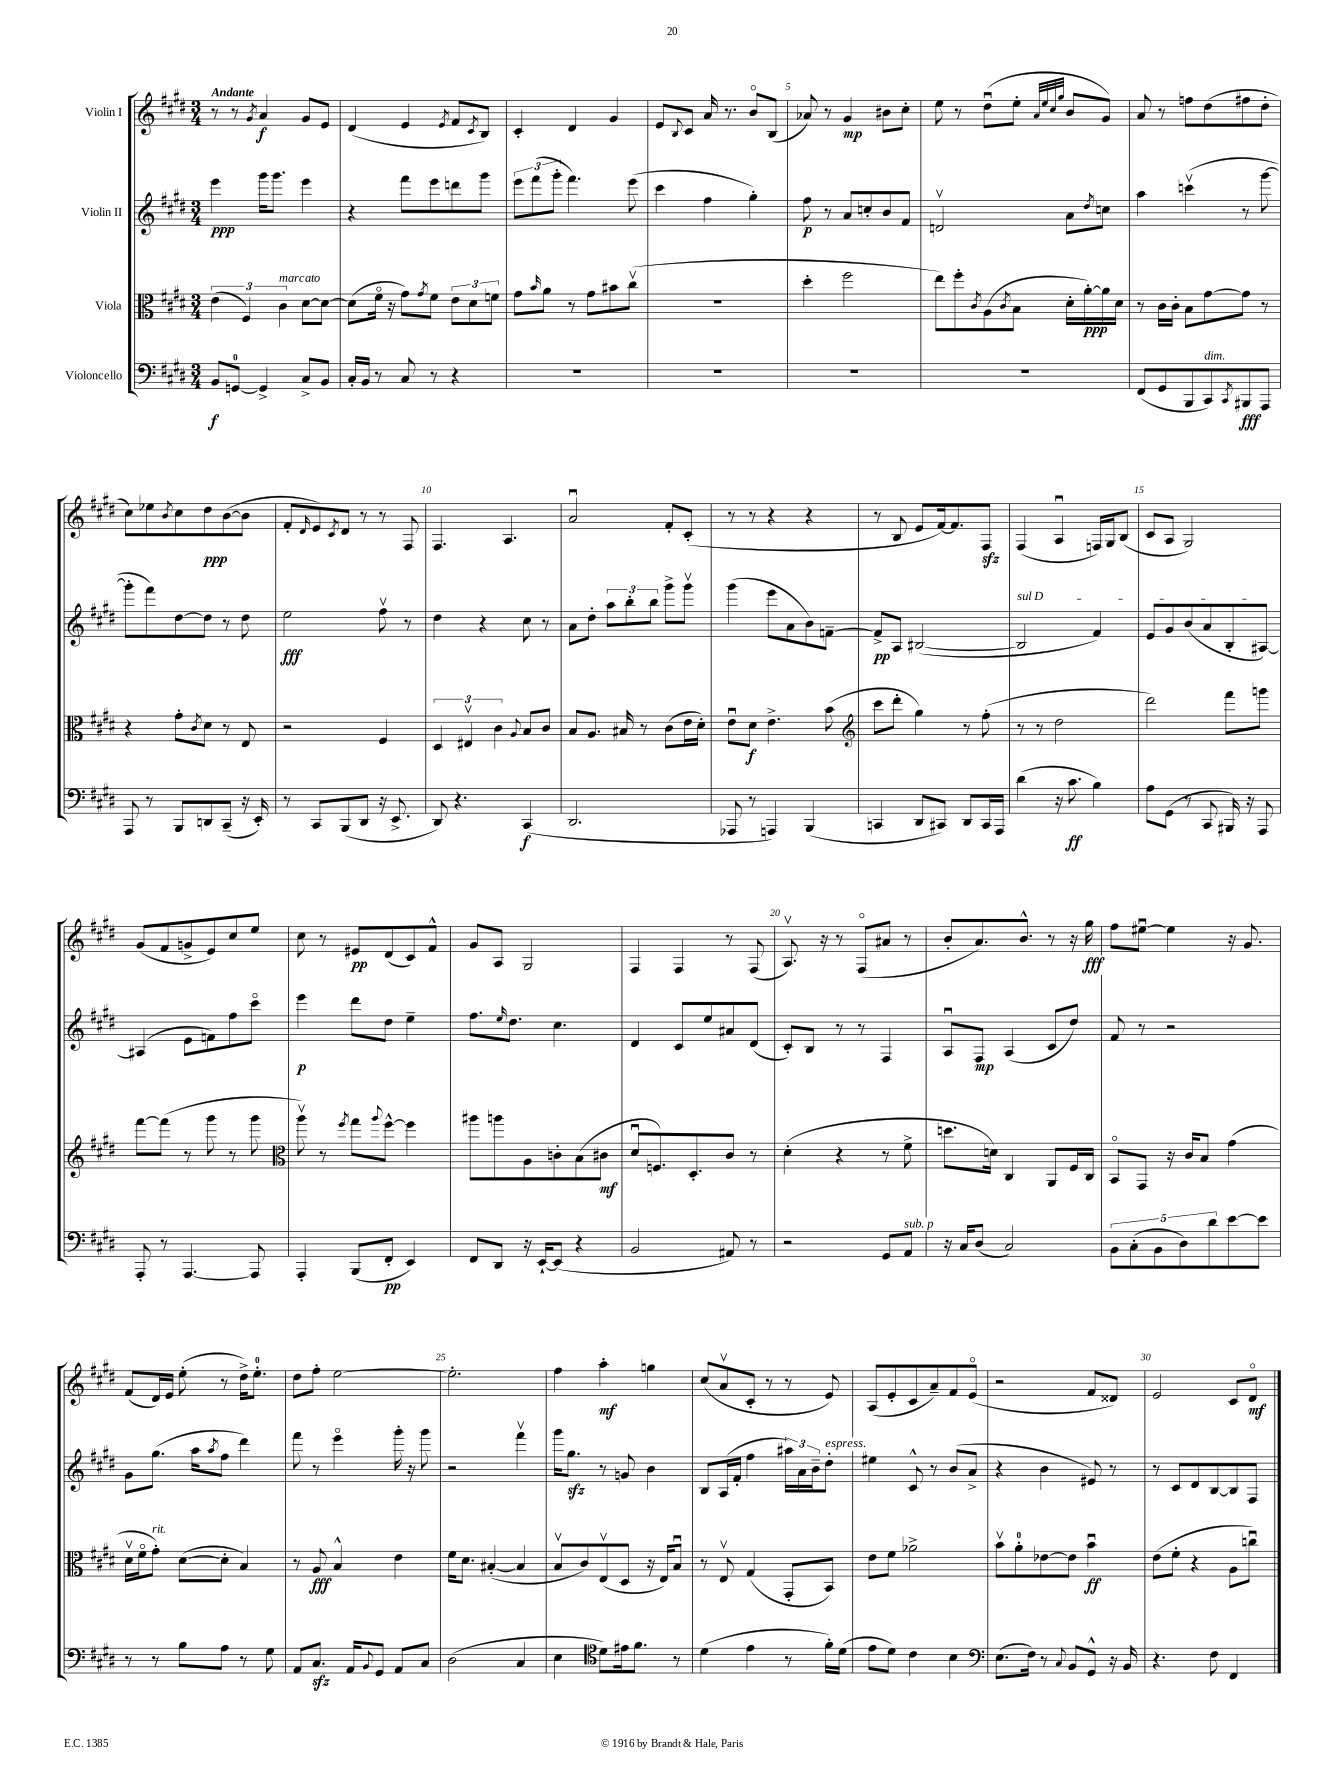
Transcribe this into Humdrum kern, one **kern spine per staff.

**kern	**dynam	**kern	**dynam	**kern	**dynam	**kern	**dynam
*part4	*part4	*part3	*part3	*part2	*part2	*part1	*part1
*staff4	*staff4	*staff3	*staff3	*staff2	*staff2	*staff1	*staff1
*I"Violoncello	*	*I"Viola	*	*I"Violin II	*	*I"Violin I	*
*clefF4	*	*clefC3	*	*clefG2	*	*clefG2	*
*k[f#c#g#d#]	*	*k[f#c#g#d#]	*	*k[f#c#g#d#]	*	*k[f#c#g#d#]	*
*M3/4	*	*M3/4	*	*M3/4	*	*M3/4	*
=1	=1	=1	=1	=1	=1	=1	=1
!	!	!	!	!	!	!LO:TX:a:B:t=Andante	!
8BB/L	f	(6e\	.	4eee\	ppp	8r	.
[8GGn/J	.	.	.	.	.	8r	.
.	.	6F#/)	.	.	.	.	.
.	.	.	.	.	.	8qg#/	.
4GG^/]	.	.	.	16ggg#\KL	.	4a/	f
.	.	.	.	8.ggg#\J	.	.	.
!	!	!LO:TX:a:i:t=marcato	!	!	!	!	!
.	.	6c#\	.	.	.	.	.
8C#^/L	.	[8d#\L	.	4eee\	.	8g#/L	.
8BB/J	.	8d#\J_	.	.	.	8e/J	.
=2	=2	=2	=2	=2	=2	=2	=2
16C#'/LL	.	(8d#\L]	.	4r	.	(4d#/	.
16BB/JJ	.	.	.	.	.	.	.
8r	.	16f#\Jk	.	.	.	.	.
.	.	16r	.	.	.	.	.
8C#/	.	8g#\L)	.	8fff#\L	.	4e/	.
.	.	8qg#/	.	.	.	.	.
8r	.	8f#\J	.	8eee\	.	.	.
.	.	.	.	.	.	8qe/	.
4r	.	12e\L	.	8dddn\	.	8f#/L	.
.	.	12d#\	.	.	.	.	.
.	.	.	.	.	.	8qc#/	.
.	.	.	.	8ggg#\J	.	8B/J)	.
.	.	12fn\J	.	.	.	.	.
=3	=3	=3	=3	=3	=3	=3	=3
2.r	.	8g#\L	.	12eee\L	.	4c#'/	.
.	.	.	.	(12fff#\	.	.	.
.	.	16qqb/	.	.	.	.	.
.	.	8a\J	.	.	.	.	.
.	.	.	.	12ggg#'\J	.	.	.
.	.	8r	.	4.fff#\)	.	4d#/	.
.	.	8g#\L	.	.	.	.	.
.	.	8b#X\	.	.	.	4g#/	.
.	.	(8cc#v\J	.	(8eee\	.	.	.
=4	=4	=4	=4	=4	=4	=4	=4
2.r	.	2.r	.	4ccc#\	.	8e/L	.
.	.	.	.	.	.	8qqB/	.
.	.	.	.	.	.	8c#/J	.
.	.	.	.	4ff#\	.	16a/	.
.	.	.	.	.	.	8.r	.
.	.	.	.	4gg#'\)	.	8b/L	.
.	.	.	.	.	.	(8B/J	.
=5	=5	=5	=5	=5	=5	=5	=5
2.r	.	4dd#'\	.	8ff#\	p	8a-X/)	.
.	.	.	.	8r	.	8r	.
.	.	2ff#\	.	8a/L	.	4g#/	mp
.	.	.	.	8ccn'/	.	.	.
.	.	.	.	8b/	.	8b#X\L	.
.	.	.	.	8f#/J	.	8cc#'\J	.
=6	=6	=6	=6	=6	=6	=6	=6
2.r	.	8ee\L)	.	2dnv/	.	8ee\	.
.	.	8ff#'\	.	.	.	8r	.
.	.	8qc#/	.	.	.	.	.
.	.	(8A\	.	.	.	(8dd#u\L	.
.	.	8qc#/	.	.	.	.	.
.	.	8B\J	.	.	.	8ee'\J	.
.	.	.	.	.	.	32qqa/LLL	.
.	.	.	.	.	.	32qqee/	.
.	.	.	.	.	.	32qqcc#/	.
.	.	.	.	.	.	32qqgg#/JJJ	.
.	.	16d#'\LL	.	8a\L	.	8b/L	.
.	.	[16a'\)	ppp	.	.	.	.
.	.	.	.	8qdd#/	.	.	.
.	.	16a\]	.	8ccn\J	.	8g#/J)	.
.	.	16d#\JJ	.	.	.	.	.
=7	=7	=7	=7	=7	=7	=7	=7
(8FF#/L	.	8r	.	4aa\	.	8a/	.
8GG#/	.	16c#\LL	.	.	.	8r	.
.	.	16c#'\JJ	.	.	.	.	.
8BBB/	.	8B\L	.	(4cccnv\	.	8ffn\L	.
!LO:TX:a:i:t=dim.	!	!	!	!	!	!	!
8CC#/)	.	[8g#\	.	.	.	(8dd#\	.
8qCC#/	.	.	.	.	.	.	.
8BBB#X/	fff	8g#\J]	.	8r	.	8ff#X\	.
8AAA/J	.	8r	.	[8ggg#\	.	8dd#'\J	.
!!LO:LB:g=z
=8	=8	=8	=8	=8	=8	=8	=8
8AAA/	.	4r	.	8ggg#'\L]	.	8cc#\L)	.
8r	.	.	.	8fff#\)	.	8ee-X\	.
.	.	.	.	.	.	8qb/	.
8BBB/L	.	8g#'\L	.	[8dd#\	.	8cc#\	.
.	.	8qc#/	.	.	.	.	.
8DDn/	.	8d#\J	.	8dd#\J]	.	8dd#\	ppp
(8CC#~/J	.	8r	.	8r	.	([8b\	.
16r	.	8E/	.	8dd#\	.	8b\J]	.
16EE'/)	.	.	.	.	.	.	.
=9	=9	=9	=9	=9	=9	=9	=9
8r	.	2r	.	2ee\	fff	8f#'/L	.
.	.	.	.	.	.	16qqd#/	.
8CC#/L	.	.	.	.	.	8e/)	.
.	.	.	.	.	.	8qc#/	.
(8BBB/	.	.	.	.	.	8d#/J	.
8DD#/J	.	.	.	.	.	8r	.
16r	.	4F#/	.	8ff#v\	.	8r	.
8.EE^/	.	.	.	.	.	.	.
.	.	.	.	8r	.	8F#/	.
=10	=10	=10	=10	=10	=10	=10	=10
8DD#/)	.	6D#/	.	4dd#\	.	4.F#/	.
4.r	.	.	.	.	.	.	.
.	.	6E#Xv/	.	.	.	.	.
.	.	.	.	4r	.	.	.
.	.	6c#\	.	.	.	.	.
.	.	.	.	.	.	4.A/	.
.	.	8qqA/	.	.	.	.	.
(4CC#/	f	8B/L	.	8cc#\	.	.	.
.	.	8c#/J	.	8r	.	.	.
=11	=11	=11	=11	=11	=11	=11	=11
2.DD#/	.	8B/L	.	8a\L	.	2au/	.
.	.	8.A/J	.	8dd#'\J	.	.	.
.	.	.	.	12aa\L	.	.	.
.	.	16B#X/	.	.	.	.	.
.	.	.	.	12bb'\	.	.	.
.	.	8r	.	.	.	.	.
.	.	.	.	12bb\J	.	.	.
.	.	(8c#\L	.	8ggg#^\L	.	8f#'/L	.
.	.	16e\L	.	8ggg#v\J	.	(8c#'/J	.
.	.	16d#'\JJ)	.	.	.	.	.
=12	=12	=12	=12	=12	=12	=12	=12
8AAA-X/	.	8eu\L	.	(4ggg#\	.	8r	.
8r	.	8d#\J	f	.	.	8r	.
4AAAn/)	.	4.e^\	.	8eee\L	.	4r	.
.	.	.	.	8a\	.	.	.
(4BBB/	.	.	.	8b\)	.	4r	.
.	.	(8b\	.	[8fn~\J	.	.	.
=13	=13	=13	=13	=13	=13	=13	=13
*	*	*clefG2	*	*	*	*	*
4CCn/	.	8ccc#\L	.	8f^/L]	pp	8r	.
.	.	8ddd#'\J	.	8A/J	.	8B/	.
8DD#/L	.	4gg#\)	.	([2B#X/	.	8e/L	.
8CC#X/J)	.	.	.	.	.	[16f#/k)	.
.	.	.	.	.	.	8.f#/]	.
8DD#/L	.	8r	.	.	.	.	.
16CC#/L	.	(8ff#'\	.	.	.	8F#zz/J	.
16AAA/JJ	.	.	.	.	.	.	.
=14	=14	=14	=14	=14	=14	=14	=14
!	!	!	!	!LO:TX:a:i:t=sul D	!	!	!
(4d#\	.	8r	.	2B#/]	.	(4F#/	.
.	.	8r	.	.	.	.	.
16r	.	2dd#\	.	.	.	4Au/	.
8.c#\	ff	.	.	.	.	.	.
4B\)	.	.	.	4f#/)	.	16Fn/LL)	.
.	.	.	.	.	.	16G#/J	.
.	.	.	.	.	.	(8B/J	.
=15	=15	=15	=15	=15	=15	=15	=15
8A\L	.	2ddd#\)	.	8e/L	.	8c#/L	.
(8GG#\J	.	.	.	8g#/	.	8A/J	.
8r	.	.	.	(8b/	.	2G#/)	.
8CC#/	.	.	.	8a/	.	.	.
16BBB#X/)	.	8fff#\L	.	8B'/	.	.	.
16r	.	.	.	.	.	.	.
8AAA/	.	8gggn\J	.	[8A#X/J)	.	.	.
!!LO:LB:g=z
=16	=16	=16	=16	=16	=16	=16	=16
8AAA'/	.	[8fff#\L	.	(4A#X/]	.	(8g#/L	.
8r	.	(8fff#\J]	.	.	.	8f#/	.
[4.AAA/	.	8r	.	8e\L	.	8gn^/	.
.	.	8ggg#\	.	8fn\)	.	8e/)	.
.	.	8r	.	8ff#\	.	8cc#/	.
8AAA/]	.	8ggg#\	.	8ccc#\J	.	8ee/J	.
=17	=17	=17	=17	=17	=17	=17	=17
*	*	*clefC3	*	*	*	*	*
4AAA'/	.	8aav\)	.	4eee\	p	8cc#\	.
.	.	8r	.	.	.	8r	.
.	.	8qff#/	.	.	.	.	.
(8BBB/L	.	8gg#\L	.	8ddd#\L	.	8e#X/L	pp
.	.	8qqaa/	.	.	.	.	.
8FF#'/J	pp	[8ff#^^\J	.	8dd#\J	.	(8d#/	.
4EE/)	.	4ff#\]	.	4ee~\	.	8c#/)	.
.	.	.	.	.	.	8f#^^/J	.
=18	=18	=18	=18	=18	=18	=18	=18
8FF#/L	.	8aa#X\L	.	8.ff#\L	.	8g#/L	.
8DD#/J	.	8aan\	.	.	.	8A/J	.
.	.	.	.	16qqee/	.	.	.
.	.	.	.	8.dd#\J	.	.	.
16r	.	8A\	.	.	.	2G#/	.
[16EE`/KL	.	.	.	.	.	.	.
(8EE/J]	.	8cn'\	.	4.cc#\	.	.	.
4r	.	(8B\	.	.	.	.	.
.	.	8c#X\J	mf	.	.	.	.
=19	=19	=19	=19	=19	=19	=19	=19
2BB/	.	8d#u/L	.	4d#/	.	4F#/	.
.	.	8.Fn/)	.	.	.	.	.
.	.	.	.	8c#/L	.	4F#/	.
.	.	8.D#'/	.	.	.	.	.
.	.	.	.	8ee/	.	.	.
8AA#X/)	.	8c#/J	.	8a#X/	.	8r	.
8r	.	8r	.	(8d#/J	.	(8F#/	.
=20	=20	=20	=20	=20	=20	=20	=20
2r	.	(4d#'\	.	8c#'/L)	.	8.Av/)	.
.	.	.	.	8B/J	.	.	.
.	.	.	.	.	.	16r	.
.	.	4r	.	8r	.	8r	.
.	.	.	.	8r	.	(8F#/L	.
8GG#/L	.	8r	.	4F#/	.	8a#X/J	.
!LO:TX:a:i:t=sub. p	!	!	!	!	!	!	!
8AA/J	.	8f#^\	.	.	.	8r	.
=21	=21	=21	=21	=21	=21	=21	=21
16r	.	8.ddn\L	.	8Au/L	.	8b'/L	.
16C#/KL	.	.	.	.	.	.	.
(8D#/J	.	.	.	8F#/J	mp	8.a/)	.
.	.	16dn\Jk)	.	.	.	.	.
2C#/)	.	4C#/	.	(4A/	.	.	.
.	.	.	.	.	.	8.b^^/J	.
.	.	8AA/L	.	8c#/L	.	8r	.
.	.	16F#/L	.	8dd#/J)	.	16r	.
.	.	16C#/JJ	.	.	.	16gg#\	fff
=22	=22	=22	=22	=22	=22	=22	=22
10BB\L	.	8BB/L	.	8f#/	.	8ff#\L	.
(10C#'\	.	.	.	.	.	.	.
.	.	8GG#/J	.	8r	.	[8ee#Xu\J	.
10BB\	.	.	.	.	.	.	.
.	.	16r	.	2r	.	4ee#\]	.
10D#\)	.	.	.	.	.	.	.
.	.	16c#/KL	.	.	.	.	.
.	.	8B/J	.	.	.	.	.
10d#\	.	.	.	.	.	.	.
[8e\	.	(4g#\	.	.	.	16r	.
.	.	.	.	.	.	8.g#/	.
8e\J]	.	.	.	.	.	.	.
!!LO:LB:g=z
=23	=23	=23	=23	=23	=23	=23	=23
8r	.	16d#v\LL	.	8g#\L	.	(8f#/L	.
.	.	16f#\J	.	.	.	.	.
!	!	!LO:TX:a:i:t=rit.	!	!	!	!	!
8r	.	8g#'\J)	.	(8.gg#\J	.	16d#/L)	.
.	.	.	.	.	.	16e/JJ	.
8B\L	.	([8d#\L	.	.	.	(8ee'\	.
.	.	.	.	16aa\KL	.	.	.
.	.	.	.	8qaa/	.	.	.
8A\J	.	8d#'\J]	.	8ff#\J	.	8r	.
8r	.	4B/)	.	4ddd#\)	.	16dd#^\KL)	.
.	.	.	.	.	.	8.ee'\J	.
8G#\	.	.	.	.	.	.	.
=24	=24	=24	=24	=24	=24	=24	=24
8AA/L	.	8r	.	8fff#\	.	8dd#\L	.
8.C#zz/J	.	8A/	fff	8r	.	8ff#'\J	.
.	.	4B^^/	.	4eee\	.	[2ee\	.
16AA/KL	.	.	.	.	.	.	.
8qqBB/	.	.	.	.	.	.	.
8GG#/J	.	.	.	.	.	.	.
8AA/L	.	4e\	.	16ggg#'\	.	.	.
.	.	.	.	16r	.	.	.
8C#/J	.	.	.	8ggg#\	.	.	.
=25	=25	=25	=25	=25	=25	=25	=25
(2D#\	.	16f#\KL	.	2r	.	2.ee'\]	.
.	.	8.d#\J	.	.	.	.	.
.	.	([4B#X'/	.	.	.	.	.
4C#/	.	4B#/]	.	4fff#v\	.	.	.
=26	=26	=26	=26	=26	=26	=26	=26
4E\	.	8Bv/L	.	16ggg#\KL	.	4ff#\	.
.	.	.	.	8.gg#zz\J	.	.	.
.	.	8c#/)	.	.	.	.	.
*clefC4	*	*	*	*	*	*	*
8d#\L)	.	(8Ev/	.	8r	.	4aa'\	mf
16e#X\k	.	8D#/J	.	8gn/	.	.	.
8.f#\J	.	.	.	.	.	.	.
.	.	16r	.	4b\	.	4ggn\	.
.	.	16E/KL)	.	.	.	.	.
8r	.	8Bu/J	.	.	.	.	.
=27	=27	=27	=27	=27	=27	=27	=27
(4d#\	.	8r	.	8B/L	.	(8cc#/L	.
.	.	8Ev/	.	(16A/L	.	8av/	.
.	.	.	.	16f#'/JJ	.	.	.
4e\	.	(4G#/	.	4ff#\	.	8c#'/J	.
.	.	.	.	.	.	8r	.
8r	.	8GG#'/L	.	24aa#X\LL)	.	8r	.
.	.	.	.	24a\	.	.	.
.	.	.	.	24b~\J	.	.	.
!	!	!	!	!LO:TX:a:i:t=espress.	!	!	!
16f#'\LL)	.	8BB/J)	.	8dd#'\J	.	8e/)	.
(16d#\JJ	.	.	.	.	.	.	.
=28	=28	=28	=28	=28	=28	=28	=28
8e\L	.	8e\L	.	4ee#X\	.	(8A/L	.
8d#\J)	.	8f#\J	.	.	.	8e'/	.
4c#\	.	2a-X^\	.	8c#^^/	.	8c#/	.
.	.	.	.	8r	.	8a~/)	.
4B\	.	.	.	(8b/L	.	8f#/	.
.	.	.	.	8a^/J	.	(8e/J	.
=29	=29	=29	=29	=29	=29	=29	=29
*clefF4	*	*	*	*	*	*	*
(8.E\L	.	8bv\L	.	4r	.	2r	.
.	.	8a'\	.	.	.	.	.
16F#\Jk)	.	.	.	.	.	.	.
8r	.	[8e-X\	.	4b\	.	.	.
8qqC#/	.	.	.	.	.	.	.
8BB/L	.	8e-\J]	.	.	.	.	.
8GG#^^/J	.	4bu\	ff	8e#X/)	.	8f#/L	.
16r	.	.	.	8r	.	8d##X/J)	.
16BB/	.	.	.	.	.	.	.
=30	=30	=30	=30	=30	=30	=30	=30
4.r	.	(8e\L	.	8r	.	2e/	.
.	.	8f#'\J	.	8c#/L	.	.	.
.	.	4r	.	8d#/	.	.	.
8F#\	.	.	.	[8B/	.	.	.
4FF#/	.	8A\L	.	8B/]	.	8c#/L	.
.	.	8ccnu\J)	.	8F#/J	.	8d#/J	mf
==	==	==	==	==	==	==	==
*-	*-	*-	*-	*-	*-	*-	*-
